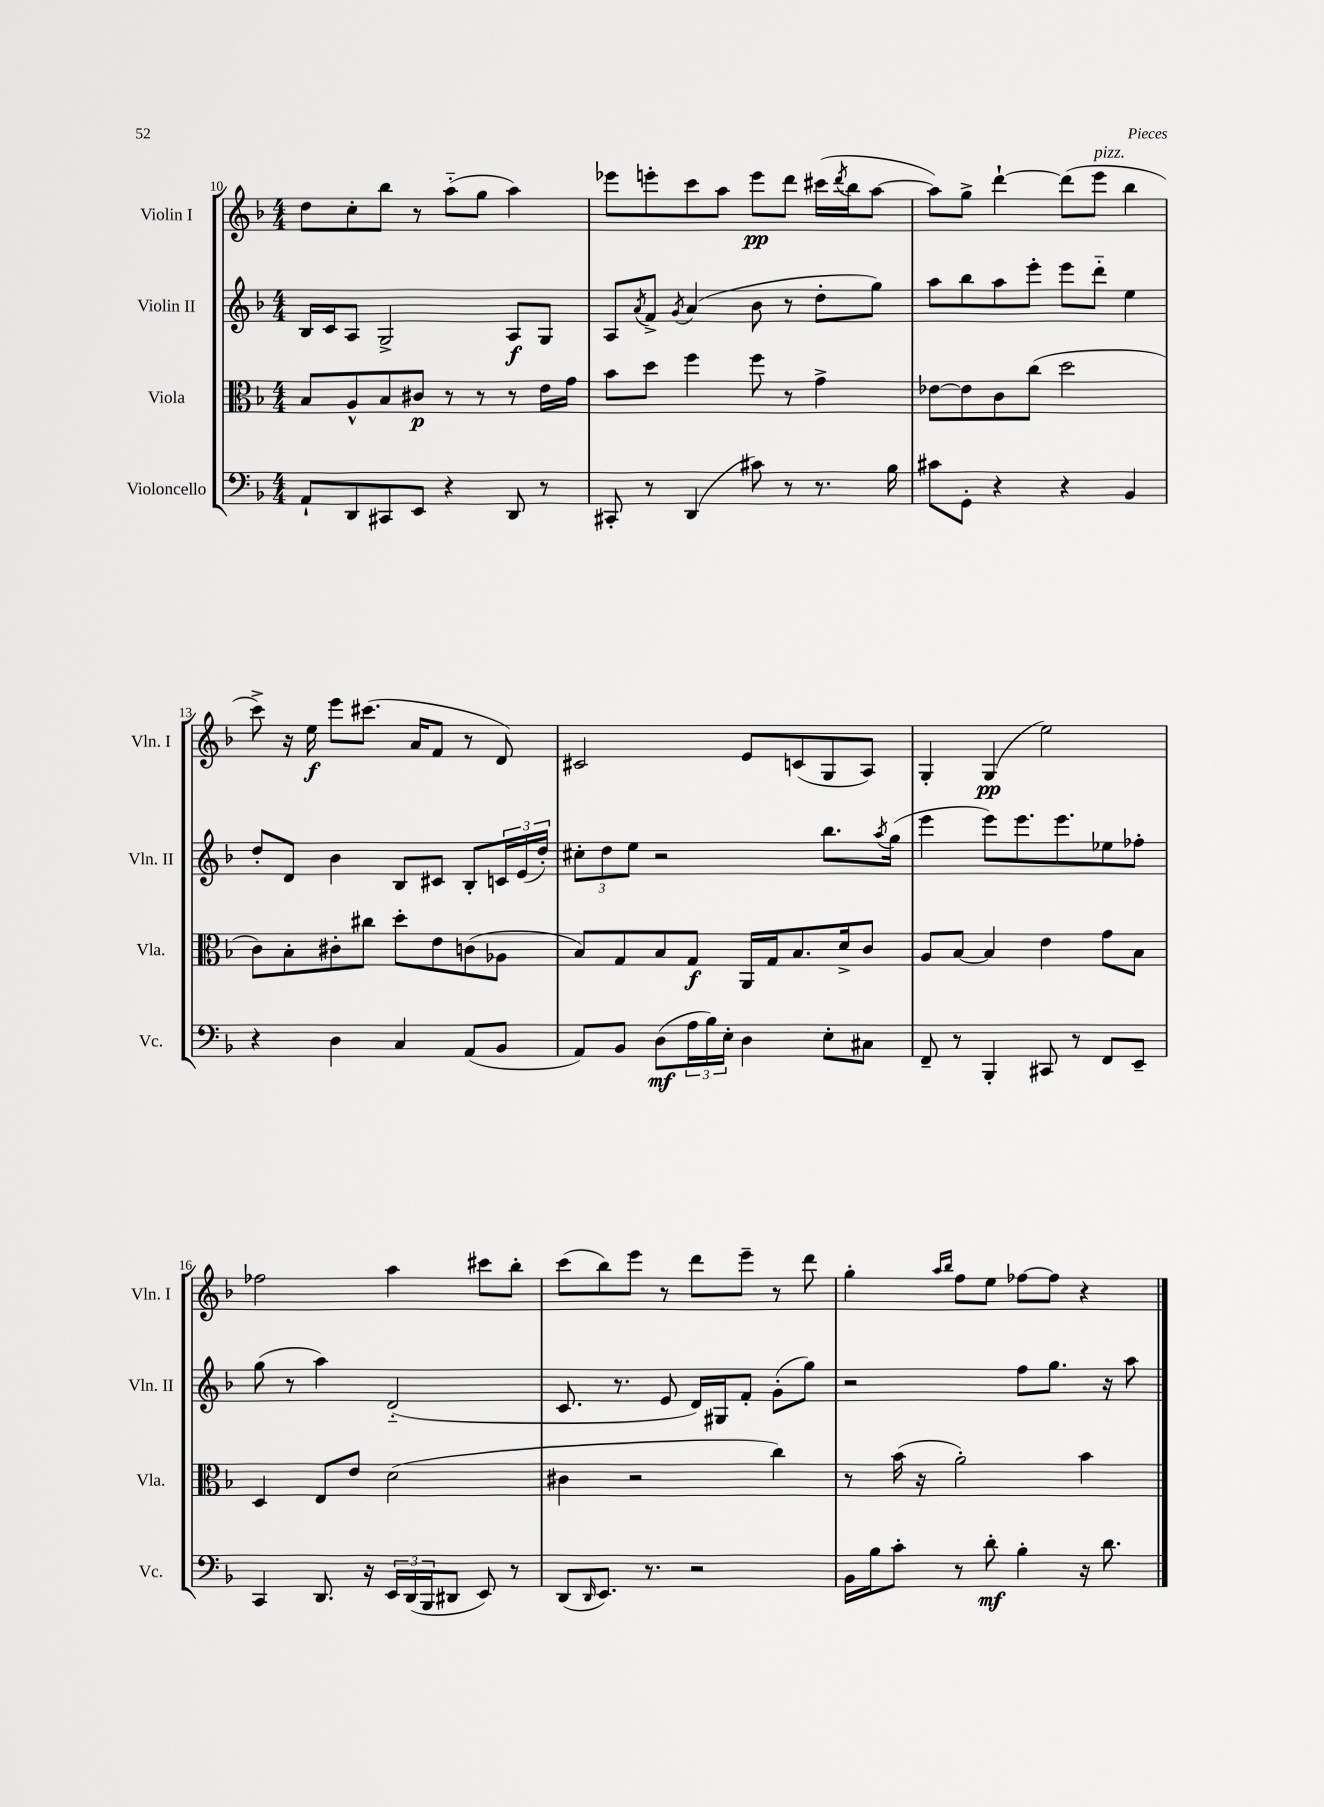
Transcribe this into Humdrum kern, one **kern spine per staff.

**kern	**kern	**kern	**kern
*staff4	*staff3	*staff2	*staff1
*clefF4	*clefC3	*clefG2	*clefG2
*k[b-]	*k[b-]	*k[b-]	*k[b-]
*M4/4	*M4/4	*M4/4	*M4/4
8AA`/L	8B-/L	16B-/LL	8dd\L
.	.	16c/J	.
8DD/	8A^^/	8A/J	8cc'\
8CC#/	8B-/	2G^/	8bb-\J
8EE/J	8c#/J	.	8r
4r	8r	.	(8aa'~\L
.	8r	.	8gg\J
8DD/	8r	8A/L	4aa\)
8r	16e\LL	8G/J	.
.	16g\JJ	.	.
=	=	=	=
8CC#'/	8b-\L	8A/L	8eee-\L
.	.	8qa/	.
8r	8dd\J	8f^/J	8eee'\
.	.	8qg/	.
(4DD/	4ff\	(4a/	8ccc\
.	.	.	8aa\J
8c#\)	8ff\	8b-\	8eee\L
8r	8r	8r	8ddd\J
8.r	4g^\	8dd'\L	(16ccc#\LL
.	.	.	8qddd/
.	.	.	16bb-\J
.	.	8gg\J)	[8aa\J
16B-\	.	.	.
=	=	=	=
8c#\L	[8e-\L	8aa\L	8aa\]L)
8GG'\J	8e-\]	8bb-\	8gg^\J
4r	8c\	8aa\	[4ddd`\
.	(8cc\J	8eee'\J	.
4r	2dd\	8eee\L	(8ddd\]L
.	.	8ddd'~\J	8eee\J
4BB-/	.	4ee\	4bb-\
=	=	=	=
4r	8c\L)	8dd'/L	8ccc^\)
.	8B-'\	8d/J	16r
.	.	.	16ee\
4D\	8c#'\	4b-\	8eee\L
.	8cc#\J	.	(8.ccc#\J
4C/	8dd'\L	8B-/L	.
.	.	.	16a/LK
.	8e\	8c#/J	8f/J
(8AA/L	(8c\	8B-'/L	8r
8BB-/J	8A-\J	24c/L	8d/)
.	.	(24e/	.
.	.	24dd'/JJ)	.
=	=	=	=
8AA/L)	8B-/L)	12cc#'\L	2c#/
.	.	12dd\	.
8BB-/J	8G/	.	.
.	.	12ee\J	.
(8D\L	8B-/	2r	.
24A\L	8G/J	.	.
24B-\)	.	.	.
24E'\JJ	.	.	.
4D\	16AA/LL	.	8e/L
.	16G/J	.	.
.	8.B-/	.	(8c/
8E'\L	.	8.bb-\L	8G/
.	16d^/k	.	.
8C#\J	8c/J	.	8A/J)
.	.	8qaa/	.
.	.	(16gg\Jk	.
=	=	=	=
8FF~/	8A/L	4eee\	4G'/
8r	[8B-/J	.	.
4BBB-'/	4B-/]	8eee\L)	(4G/
.	.	8.eee\	.
8CC#/	4e\	.	2ee\)
.	.	8.eee\	.
8r	.	.	.
8FF/L	8g\L	8ee-\	.
8EE~/J	8B-\J	8ff-'\J	.
=	=	=	=
4CC/	4D/	(8gg\	2ff-\
.	.	8r	.
8.DD/	8E/L	4aa\)	.
.	8e/J	.	.
16r	.	.	.
24EE/LL	(2d\	(2d'~/	4aa\
(24DD/	.	.	.
24BBB-/J	.	.	.
8DD#/J	.	.	.
8EE/)	.	.	8ccc#\L
8r	.	.	8bb-'\J
=	=	=	=
(8DD/L	4c#\	8.c/	(8ccc\L
16qqDD/	.	.	.
8.EE/J)	.	.	8bb-\)
.	.	8.r	.
.	2r	.	8eee\J
8.r	.	.	.
.	.	8e/	8r
2r	.	16d/LL)	8ddd\L
.	.	16G#/J	.
.	.	8f'/J	8eee~\J
.	4cc\)	(8g'\L	8r
.	.	8gg\J)	8ddd\
=	=	=	=
16BB-\LL	8r	2r	4gg'\
16B-\J	.	.	.
8c'\J	(16b-\	.	.
.	16r	.	.
.	.	.	16qqaa/LL
.	.	.	16qqbb-/JJ
8r	2a'\)	.	8ff\L
8d'\	.	.	8ee\J
4B-'\	.	8ff\L	[8ff-\L
.	.	8.gg\J	8ff-\]J
16r	4b-\	.	4r
8.d\	.	16r	.
.	.	8aa\	.
==	==	==	==
*-	*-	*-	*-
